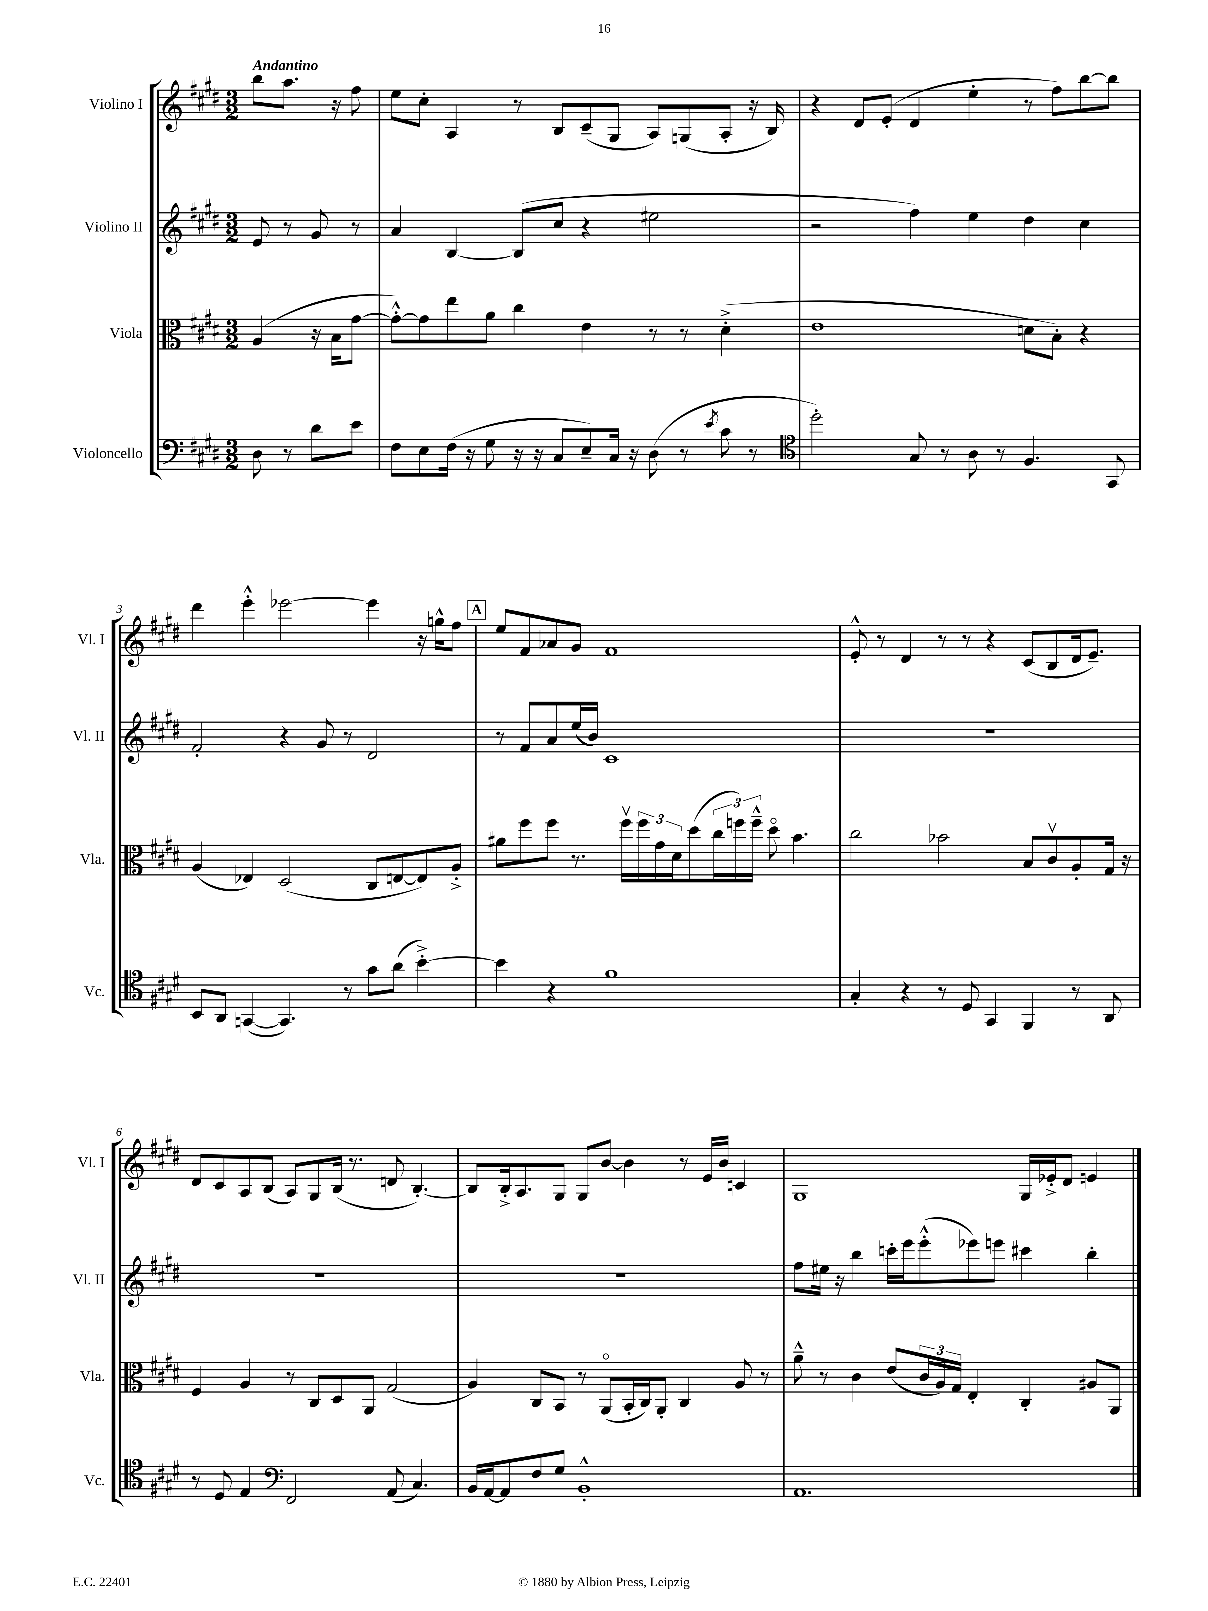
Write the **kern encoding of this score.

**kern	**kern	**kern	**kern
*staff4	*staff3	*staff2	*staff1
*clefF4	*clefC3	*clefG2	*clefG2
*k[f#c#g#d#]	*k[f#c#g#d#]	*k[f#c#g#d#]	*k[f#c#g#d#]
*M3/2	*M3/2	*M3/2	*M3/2
8D#	(4A	8e	8bb
8r	.	8r	8.aa
8d#	16r	8g#	.
.	16B	.	16r
8e	[8g#	8r	8ff#
=	=	=	=
8F#	8g#'^^_)	4a	8ee
8E	8g#]	.	8cc#'
(16F#	8ee	[4B	4A
16r	.	.	.
8G#	8a	.	.
16r	4cc#	(8B]	8r
16r	.	.	.
8C#	.	8cc#	8B
8E~)	4e	4r	(8c#~
16C#	.	.	8G#
16r	.	.	.
(8D#	8r	2ee#	8A)
8r	8r	.	(8G
8qe	.	.	.
8c#	(4d#'^	.	8A'
8r	.	.	16r
.	.	.	16B)
=	=	=	=
*clefC4	*	*	*
2dd#')	1e	2r	4r
.	.	.	8d#
.	.	.	(8e'
8G#	.	4ff#)	4d#
8r	.	.	.
8A	.	4ee	4ee'
8r	.	.	.
4.F#	8d	4dd#	8r
.	8B')	.	8ff#)
.	4r	4cc#	[8bb
8GG#	.	.	8bb]
=	=	=	=
8BB	(4A	2f#'	4ddd#
8AA	.	.	.
([4GG	4E-)	.	4eee'^^
4.GG])	(2D#	4r	[2eee-
.	.	8g#	.
8r	.	8r	.
8g#	8C#	2d#	4eee-]
(8a	[8E	.	.
[4b'^)	8E])	.	16r
.	.	.	16gg^^
.	8A'^	.	8ff#
=	=	=	=
4b]	8a#	8r	8ee
.	8ff#	8f#	8f#
4r	8ff#	8a	8a-
.	8.r	(16ee	8g#
.	.	16b)	.
1f#	.	1c#	1f#
.	16ff#v	.	.
.	24ff#	.	.
.	24g#	.	.
.	24d#	.	.
.	(8dd#	.	.
.	24cc#	.	.
.	24ff)	.	.
.	24ff~^^	.	.
.	8dd#o	.	.
.	4.b	.	.
=	=	=	=
4G#'	2cc#	1.r	8e'^^
.	.	.	8r
4r	.	.	4d#
8r	2b-	.	8r
8D#	.	.	8r
4GG#	.	.	4r
4FF#	8B	.	(8c#
.	8c#v	.	8B
8r	8A'	.	16d#
.	.	.	8.e~)
8AA	16G#	.	.
.	16r	.	.
=	=	=	=
8r	4F#	1.r	8d#
8D#	.	.	8c#
4E	4A	.	8A
.	.	.	(8B
*clefF4	*	*	*
2FF#	8r	.	8A)
.	8C#	.	8G#
.	8D#	.	(16B
.	.	.	8.r
.	8AA	.	.
(8AA	(2G#	.	8d
4.C#)	.	.	[4.B')
=	=	=	=
16BB	4A)	1.r	8B]
[16AA	.	.	.
8AA]	.	.	16B'^
.	.	.	8.A
8F#	8C#	.	.
8G#	8BB	.	8G#
1BB'^^	8r	.	8G#
.	(8AAo	.	[8b
.	16BB'	.	4b]
.	16C#)	.	.
.	8AA'	.	.
.	4C#	.	8r
.	.	.	16e
.	.	.	16b
.	8A	.	4c
.	8r	.	.
=	=	=	=
1.AA	8a~^^	8ff#	1G#
.	8r	16ee#	.
.	.	16r	.
.	4c#	4bb	.
.	(8e	16ccc'	.
.	.	16eee	.
.	24c#	(8eee'^^	.
.	24A)	.	.
.	24G#	.	.
.	4E'	8eee-)	.
.	.	8eee	.
.	4C#'	4ccc#	16G#
.	.	.	16e-'^
.	.	.	8d#
.	8A#	4bb'	4e
.	8AA	.	.
==	==	==	==
*-	*-	*-	*-
